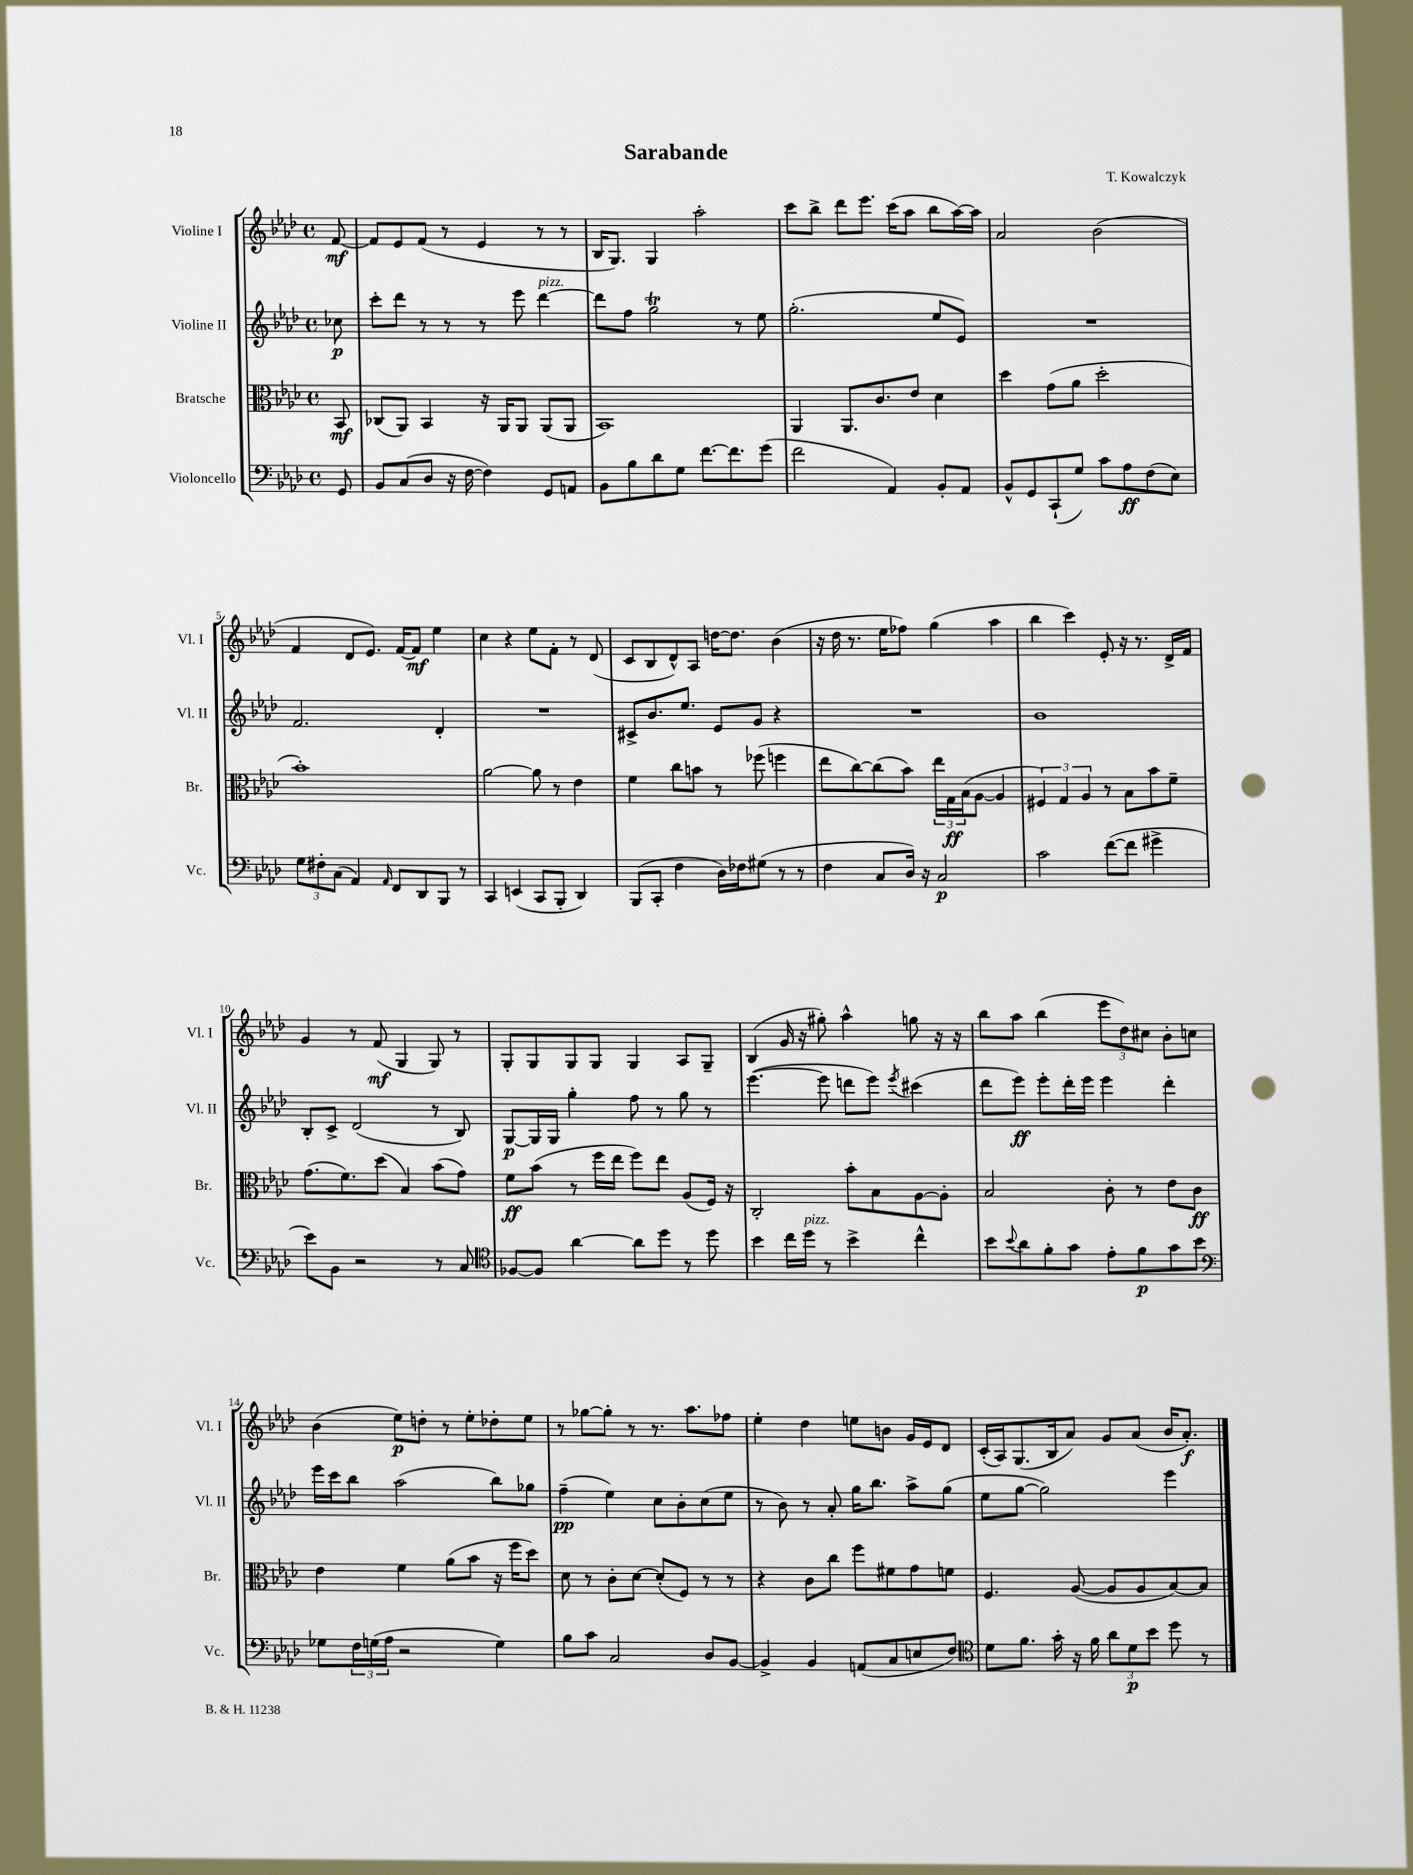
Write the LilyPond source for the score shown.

\header { title = "Sarabande" composer = "T. Kowalczyk" }
<<
\new StaffGroup <<
\new Staff = "s0" \with { instrumentName = "Violine I" shortInstrumentName = "Vl. I" } {
    \clef treble \key aes \major \defaultTimeSignature \time 4/4 \partial 8
    f'8~\mf |
    f'8 ees'8 f'8( r8 ees'4 r8 r8 |
    bes16 g8.) g4 aes''2-. |
    c'''8 bes''8-> des'''8 ees'''8. c'''16( aes''8 bes''8 aes''16~) aes''16 |
    aes'2 bes'2( |
    f'4 des'8 ees'8.) f'16~ f'8\mf ees''4 |
    c''4 r4 ees''8 f'8-. r8 des'8( |
    c'8 bes8 des'8-^) aes8 d''16~ d''8. bes'4( |
    r16 des''16 r8. ees''16 fes''8) g''4( aes''4 |
    bes''4 c'''4) ees'8-. r16 r8. des'16-> f'16 |
    g'4 r8 f'8\mf( g4 g8) r8 |
    g8-. g8 g8 g8 g4 aes8 g8-- |
    bes4( g'16 r16 gis''8-.) aes''4-^ g''8 r16 r16 |
    bes''8 aes''8 bes''4( \tuplet 3/2 { ees'''8 des''8) cis''8 } bes'8-. c''8 |
    bes'4( ees''8\p) d''8-. r8 ees''8-. des''8-. ees''8 |
    r8 ges''8~ ges''8-. r8 r8. aes''8. fes''8 |
    ees''4-. des''4 e''8 b'8 g'16 ees'16 des'8 |
    c'16-.( aes16) g8.( bes16 aes'8) g'8 aes'8( bes'16 aes'8.-.\f) \bar "|." |
}
\new Staff = "s1" \with { instrumentName = "Violine II" shortInstrumentName = "Vl. II" } {
    \clef treble \key aes \major \defaultTimeSignature \time 4/4 \partial 8
    ces''8\p |
    c'''8-. des'''8 r8 r8 r8 ees'''8 des'''4~^\markup { \italic "pizz." } |
    des'''8 f''8 g''2\trill r8 ees''8 |
    g''2.-.( ees''8 ees'8) |
    R1 |
    f'2. des'4-. |
    R1 |
    cis'8-> bes'8. ees''8. ees'8 g'8 r4 |
    R1 |
    bes'1 |
    bes8-. c'8-> des'2( r8 bes8) |
    g8~\p g16 g16 g''4-. f''8 r8 g''8 r8 |
    ees'''4.~( ees'''8 d'''8 ees'''8) \acciaccatura { ees'''8 } cis'''4( |
    des'''8 ees'''8\ff) ees'''8-. des'''16-. ees'''16 ees'''4 des'''4-. |
    ees'''16 c'''16 bes''8 aes''2( bes''8) ges''8 |
    f''4--\pp( ees''4) c''8 bes'8-. c''8( ees''8 |
    r8 bes'8) r8 aes'8-. g''16 bes''8. aes''8-> g''8( |
    ees''8 g''8~ g''2) ees'''4 \bar "|." |
}
\new Staff = "s2" \with { instrumentName = "Bratsche" shortInstrumentName = "Br." } {
    \clef alto \key aes \major \defaultTimeSignature \time 4/4 \partial 8
    bes,8\mf |
    ces8( aes,8) bes,4 r16 aes,16 aes,8 aes,8( aes,8 |
    bes,1) |
    aes,4 aes,8. c'8. ees'8 des'4 |
    des''4 g'8( aes'8 des''2-. |
    bes'1-.) |
    aes'2~ aes'8 r8 ees'4 |
    f'4 c''8 b'8 r8 fes''8( f''4 |
    ees''8 c''8~) c''8( bes'8) \tuplet 3/2 { ees''16 g16\ff bes16( } aes8~ aes4 |
    \tuplet 3/2 { fis4) g4 aes4 } r8 bes8 bes'8 f'8-- |
    g'8.( f'8.) des''8( bes4) bes'8( g'8) |
    f'8\ff bes'8( r8 f''16 ees''16 f''8) ees''8 aes8( f16) r16 |
    c2-. bes'8-. bes8 aes8~ aes8-. |
    bes2 c'8-. r8 ees'8 c'8\ff |
    ees'4 f'4 aes'8( bes'8 r16 f''16 des''8) |
    des'8 r8 c'8-. des'8~ des'8-.( f8) r8 r8 |
    r4 c'8 c''8 f''8 fis'8 g'8 f'8 |
    f4. aes8~( aes8 aes8 bes8~) bes8 \bar "|." |
}
\new Staff = "s3" \with { instrumentName = "Violoncello" shortInstrumentName = "Vc." } {
    \clef bass \key aes \major \defaultTimeSignature \time 4/4 \partial 8
    g,8 |
    bes,8 c8( des8 r16 f16~ f4) g,8 a,8 |
    bes,8 bes8 des'8 g8 f'8.~ f'8. g'8( |
    f'2 aes,4) bes,8-. aes,8 |
    bes,8-^ g,8 c,8-!( g8) c'8 aes8\ff f8( ees8) |
    \tuplet 3/2 { g8 fis8-. c8( } aes,4) \grace { aes,16 } f,8 des,8 bes,,8 r8 |
    c,4 e,4( c,8 bes,,8-. des,4) |
    bes,,8( c,8-. f4 des16) fes16 gis8( r8 r8 |
    f4 c8 des16) r16 c2\p |
    c'2 f'8~( f'8 gis'4-> |
    ees'8) bes,8 r2 r8 c8 |
    \clef tenor fes8~ fes8 aes'4~ aes'8 des''8 r8 des''8 |
    bes'4 c''16 des''16^\markup { \italic "pizz." } r8 bes'4-> c''4-^ |
    bes'8 \appoggiatura { bes'8 } aes'8 f'8-. g'8 ees'8-. f'8\p g'8 bes'8 |
    \clef bass ges8 \tuplet 3/2 { f16 g16( aes16 } r2 g4) |
    bes8 c'8 c2 des8 bes,8~ |
    bes,4-> bes,4 a,8( c8 e8 f8) |
    \clef tenor des'8 f'8. g'16-. r16 f'16 \tuplet 3/2 { aes'8 des'8\p bes'8 } des''8 r8 \bar "|." |
}
>>
>>
